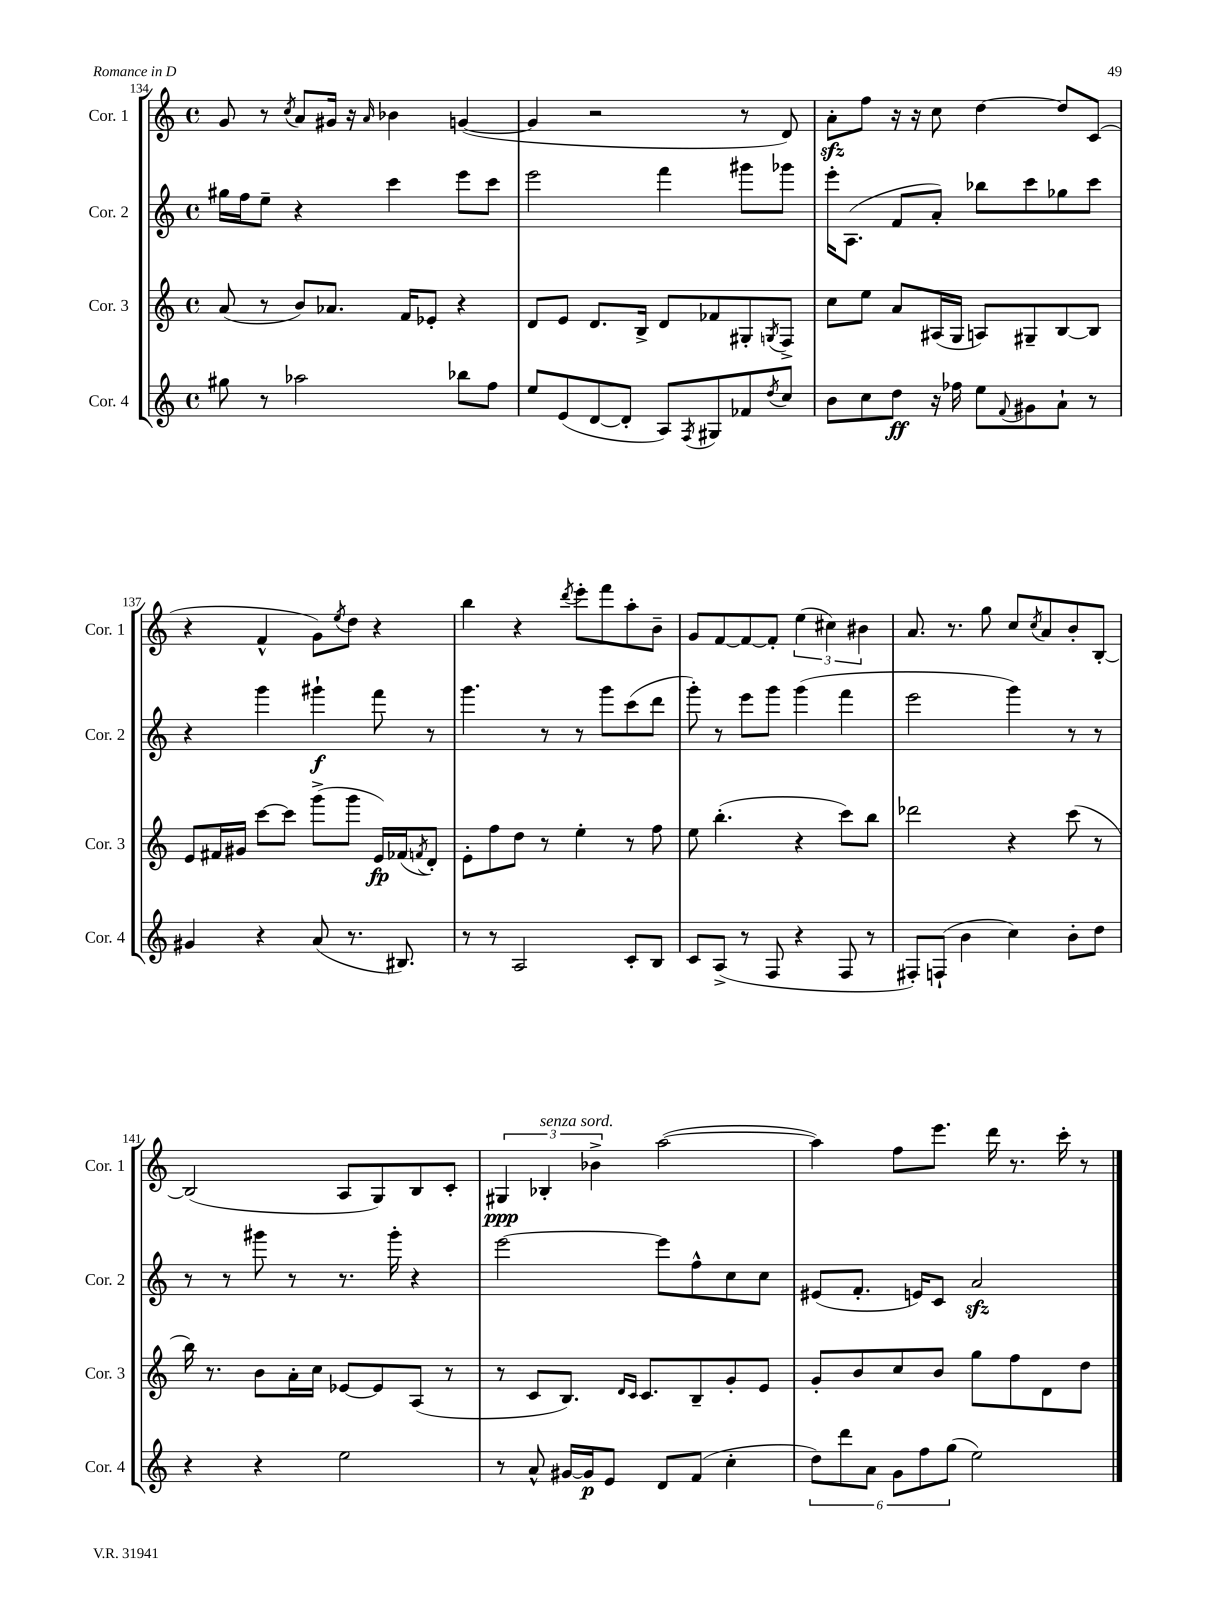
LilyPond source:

<<
\new StaffGroup <<
\new Staff = "s0" \with { instrumentName = "Cor. 1" shortInstrumentName = "Cor. 1" } {
    \clef treble \key c \major \defaultTimeSignature \time 4/4
    g'8 r8 \acciaccatura { c''8 } a'8 gis'16 r16 \grace { a'16 } bes'4 g'4~( |
    g'4 r2 r8 d'8) |
    a'8-.\sfz f''8 r16 r16 c''8 d''4~ d''8 c'8( |
    r4 f'4-^ g'8) \acciaccatura { e''8 } d''8 r4 |
    b''4 r4 \acciaccatura { d'''8 } e'''8-. f'''8 a''8-. b'8-- |
    g'8 f'8~ f'8~ f'8-. \tuplet 3/2 { e''4( cis''4) bis'4 } |
    a'8. r8. g''8 c''8 \acciaccatura { c''8 } a'8 b'8-. b8~-. |
    b2( a8 g8) b8 c'8-. |
    \tuplet 3/2 { gis4\ppp bes4-.^\markup { \italic "senza sord." } bes'4-> } a''2~( |
    a''4) f''8 e'''8. d'''16 r8. c'''16-. r8 \bar "|." |
}
\new Staff = "s1" \with { instrumentName = "Cor. 2" shortInstrumentName = "Cor. 2" } {
    \clef treble \key c \major \defaultTimeSignature \time 4/4
    gis''16 f''16 e''8-- r4 c'''4 e'''8 c'''8 |
    e'''2 f'''4 gis'''8 ges'''8 |
    e'''16-. a8.( f'8 a'8-.) bes''8 c'''8 ges''8 c'''8 |
    r4 g'''4 gis'''4-!\f f'''8 r8 |
    g'''4. r8 r8 g'''8 c'''8( d'''8 |
    g'''8-.) r8 e'''8 g'''8 g'''4( f'''4 |
    e'''2 g'''4) r8 r8 |
    r8 r8 gis'''8 r8 r8. gis'''16-. r4 |
    e'''2~ e'''8 f''8-^ c''8 c''8 |
    eis'8( f'8.-. e'16) c'8 a'2\sfz \bar "|." |
}
\new Staff = "s2" \with { instrumentName = "Cor. 3" shortInstrumentName = "Cor. 3" } {
    \clef treble \key c \major \defaultTimeSignature \time 4/4
    a'8( r8 b'8) aes'8. f'16 ees'8-. r4 |
    d'8 e'8 d'8. b16-> d'8 fes'8 gis8-. \acciaccatura { g8 } f8-> |
    c''8 e''8 a'8 ais16( g16 a8) gis8-- b8~ b8 |
    e'8 fis'16 gis'16 c'''8~ c'''8 g'''8->( g'''8 e'16\fp) fes'16( \acciaccatura { f'8 } d'8-.) |
    e'8-. f''8 d''8 r8 e''4-. r8 f''8 |
    e''8 b''4.-.( r4 c'''8) b''8 |
    des'''2 r4 c'''8( r8 |
    b''16) r8. b'8 a'16-. c''16 ees'8~ ees'8 a8( r8 |
    r8 c'8 b8.) \grace { d'16 c'16 } c'8. b8-- g'8-. e'8 |
    g'8-. b'8 c''8 b'8 g''8 f''8 d'8 d''8 \bar "|." |
}
\new Staff = "s3" \with { instrumentName = "Cor. 4" shortInstrumentName = "Cor. 4" } {
    \clef treble \key c \major \defaultTimeSignature \time 4/4
    gis''8 r8 aes''2 bes''8 f''8 |
    e''8 e'8( d'8~ d'8-. a8) \acciaccatura { f8 } gis8 fes'8 \acciaccatura { d''8 } c''8 |
    b'8 c''8 d''8\ff r16 fes''16 e''8 \appoggiatura { f'8 } gis'8 a'8-! r8 |
    gis'4 r4 a'8( r8. bis8.) |
    r8 r8 a2 c'8-. b8 |
    c'8 a8->( r8 f8 r4 f8 r8 |
    fis8-.) f8-!( b'4 c''4) b'8-. d''8 |
    r4 r4 e''2 |
    r8 a'8-^ gis'16~ gis'16\p e'8 d'8 f'8( c''4-. |
    \tuplet 6/4 { d''8) d'''8 a'8 g'8 f''8 g''8( } e''2) \bar "|." |
}
>>
>>
\layout { \context { \Score currentBarNumber = #134 } }
